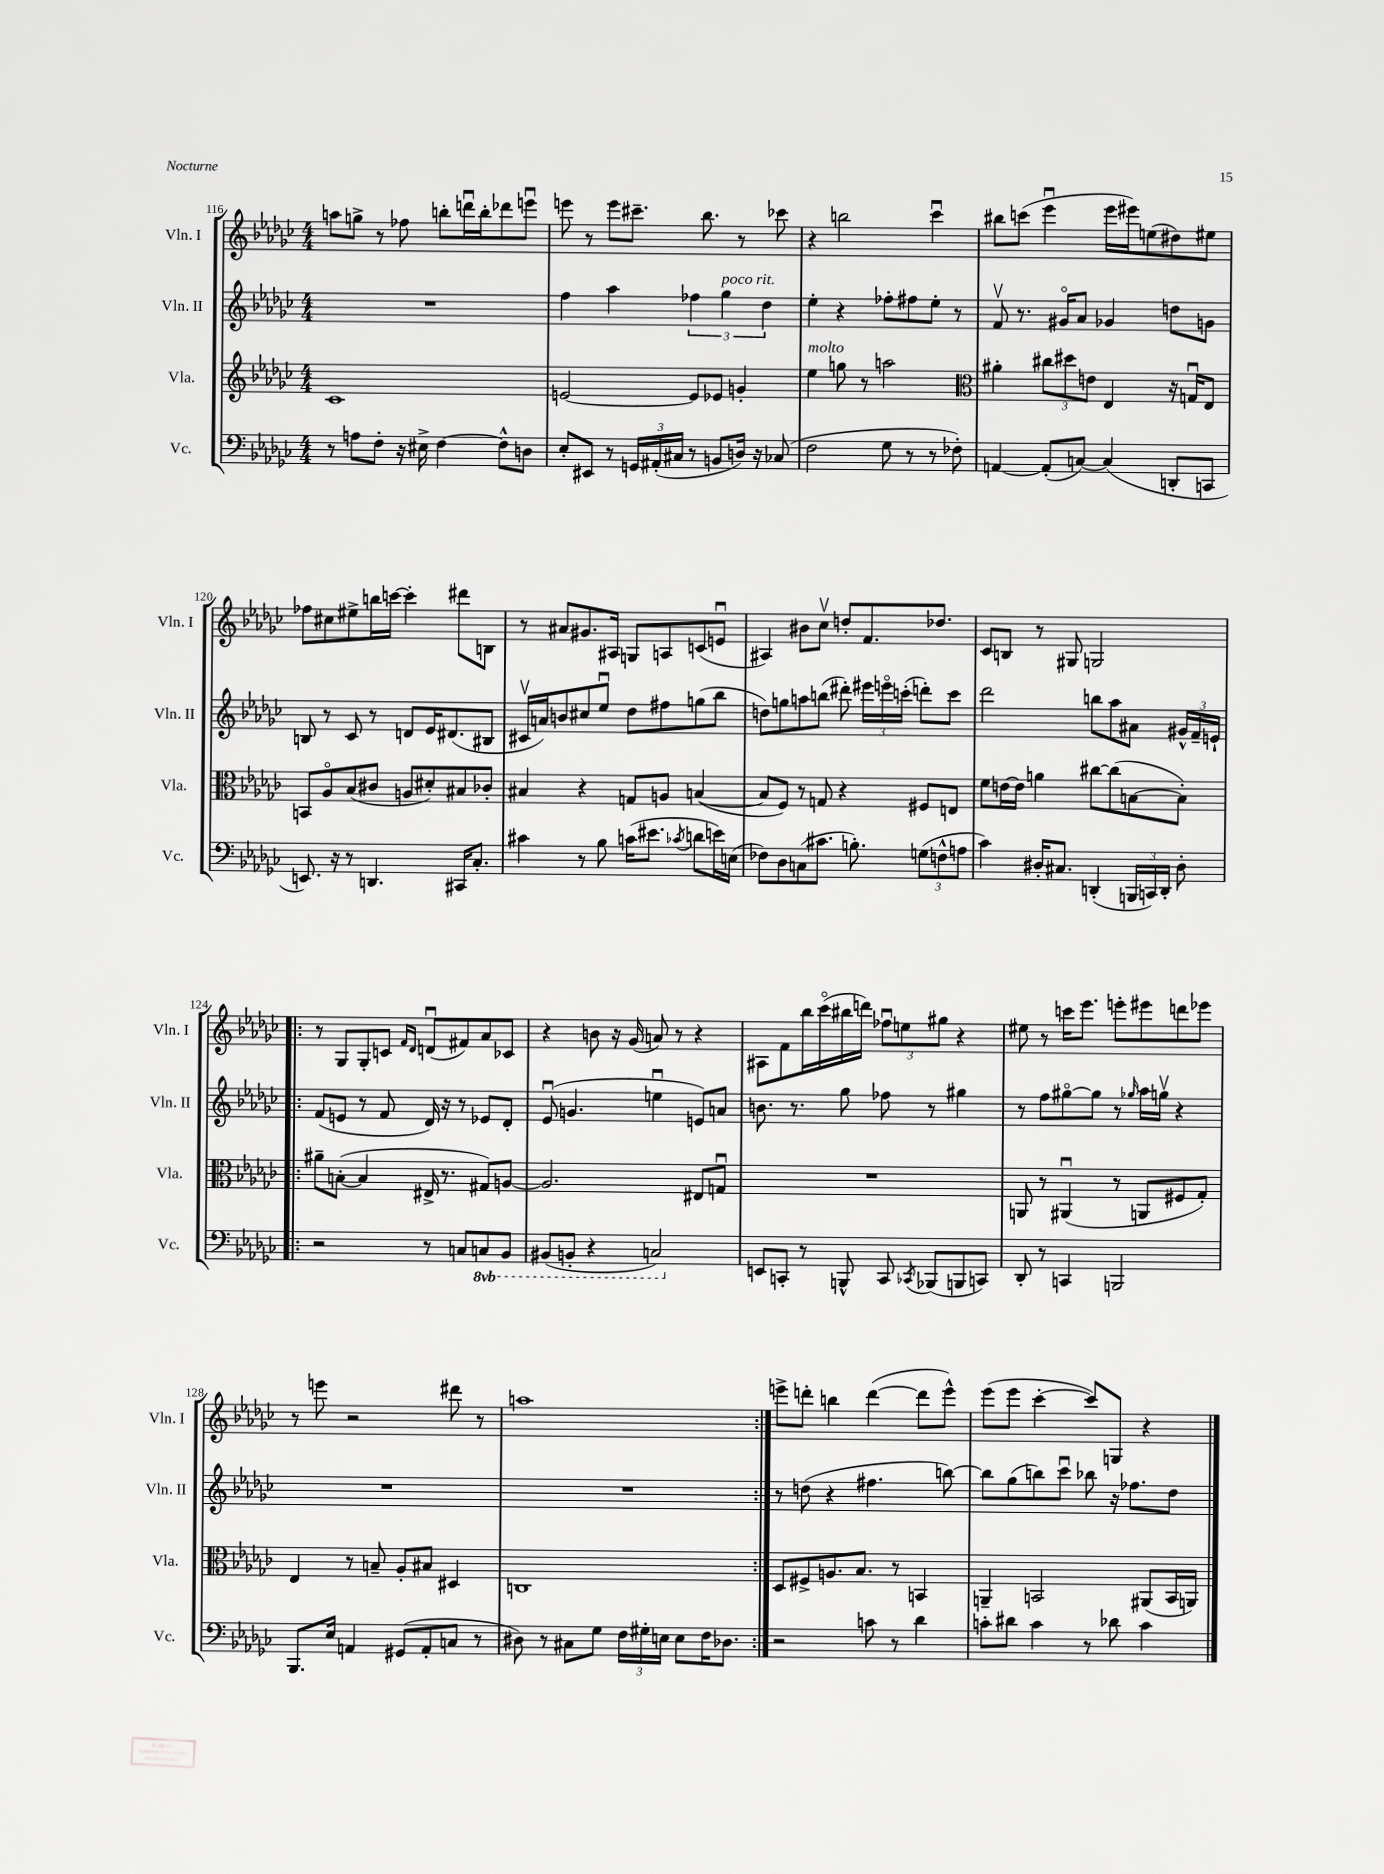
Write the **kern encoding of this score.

**kern	**kern	**kern	**kern
*staff4	*staff3	*staff2	*staff1
*clefF4	*clefG2	*clefG2	*clefG2
*k[b-e-a-d-g-c-]	*k[b-e-a-d-g-c-]	*k[b-e-a-d-g-c-]	*k[b-e-a-d-g-c-]
*M4/4	*M4/4	*M4/4	*M4/4
8r	1c-	1r	8aa\L
8A\L	.	.	8gg^\J
8F'\J	.	.	8r
16r	.	.	8ff-\
16E#^\	.	.	.
[4F\	.	.	8bb'\L
.	.	.	16dddu\L
.	.	.	16bb'\J
8F^^\]L	.	.	8ddd-\
8D\J	.	.	8eeeu\J
=	=	=	=
8E-'/L	[2e/	4ff\	8eee\
8EE#/J	.	.	8r
8r	.	4aa-\	8eee\L
24GG/LL	.	.	8.ccc#~\J
(24AA#'/	.	.	.
24C#/JJ	.	.	.
8r	8e/]L	6ff-\	.
.	.	.	8.bb-\
8BB/L	8e-/J	.	.
.	.	6gg-\	.
16D/Jk)	4g'/	.	8r
16r	.	.	.
.	.	6dd-\	.
(8C-/	.	.	8ccc-\
=	=	=	=
2F\	4ee-\	4ee-'\	4r
.	8gg\	4r	2bb\
.	8r	.	.
8G-\	2aa\	8ff-'\L	.
8r	.	8ff#\	.
8r	.	8ee-'\J	4ccc-u\
8F-'\)	.	8r	.
=	=	=	=
*	*clefC3	*	*
[4AA/	4a#'\	8fv/	8bb#\L
.	.	8.r	(8ccc\J
(8AA'/]L	12cc#\L	.	4eee-u\
.	.	16g#o/LK	.
.	12dd#\	.	.
[8C/J)	.	8a-/J	.
.	12e\J	.	.
(4C/]	4E-/	4g-/	16eee-\LL
.	.	.	16eee#\J)
.	.	.	(8ee\
8DD'/L	16r	8dd\L	8dd#\)
.	16Gu/LK	.	.
8CC/J	8E-/J	8g\J	8ee#\J
=	=	=	=
8.EE/)	8BB/L	8B/	8ff-\L
.	8A-o/	8r	8cc#\
16r	.	.	.
8r	(8B-/	8c-/	8ee#^\
4.DD/	8c#/J	8r	16bb\L
.	.	.	[16ccc\JJ
.	8A/L	8d/L	4ccc'\]
.	8d#'/)	16e-/K	.
.	.	(8.d#/	.
16CC#/LK	8B#/	.	8ddd#\L
8.C-'/J	.	.	.
.	8c-'/J	8B#/J	8B\J
=	=	=	=
4c#\	4B#/	16c#v/LL	8r
.	.	16a/J)	.
.	.	8b/	8a#/L
8r	4r	8cc#/	8.g#/
8B-\	.	8ee-u/J	.
.	.	.	16A#/Jk
(16c\LK	8G/L	8dd-\L	8G/L
8.e#\J	.	.	.
.	8A/J	8ff#\	8A/
8qc-/	.	.	.
8d\L	([4B/	(8gg\	(8c/
16e\L)	.	8bb-\J	8eu/J
(16E\JJ	.	.	.
=	=	=	=
8F-\L)	8B/]L	8dd\L)	4A#/)
8D-\	8F/J)	8gg\	.
(8C\	8r	8aa\	8b#\L
8.c#\J	8G/	(8bb\J	8cc-v\J
.	4r	8ddd#'\)	8dd'/L
8.B'\)	.	.	.
.	.	24eee#\LL	8.f/
.	.	24eeeo\	.
.	.	(24ccc'\JJ	.
(12G\L	8F#/L	8ddd'\L)	.
.	.	.	8.dd-/J
12F^^\	.	.	.
.	8E/J	8ccc\J	.
12A\J	.	.	.
=	=	=	=
4c-\)	8f\L	2ddd-\	8c-/L
.	[16e\L	.	8B/J
.	16e\]JJ	.	.
16D#'/LK	4a\	.	8r
8.C#/J	.	.	.
.	.	.	8G#/
(4DD'/	[8cc#\L	8bb\L	2G/
.	(8cc#\]	8aa-\	.
24BBB/LL	[8B\	8a#\J	.
24CC/)	.	.	.
24DD'/JJ	.	.	.
8D#'\	8B'\]J)	24g#^^/LL	.
.	.	24f~/	.
.	.	24e`/JJ	.
=!|:	=!|:	=!|:	=!|:
2r	8a#~\L	(8f/L	8r
.	([8B'\J	8e/J	8G-/L
.	4B/]	8r	8G-'/
.	.	8f/	8c/J
.	.	.	16qqf/LL
.	.	.	16qqd-/JJ
8r	16E#^/	16d-/)	(8du/L
.	8.r	16r	.
8C/L	.	8r	8f#/)
8CC/	8G#/L)	8e-/L	8a-/
8BBB-/J	[8A/J	8d-'/J	8c-/J
=	=	=	=
(8BBB#/L	2.A/]	(8e-u/	4r
8BBB'/J	.	4.g/	.
4r	.	.	8b\
.	.	.	16r
.	.	.	(16g-/
2CC/)	.	4eeu\	8a/)
.	.	.	8r
.	8E#/L	8e/L)	4r
.	8Gu/J	8a/J	.
=	=	=	=
8EE/L	1r	8.b\	8A#\L
8CC'/J	.	.	8f\
.	.	8.r	.
8r	.	.	16bb-\L
.	.	.	(16ccc-o\
8BBB^^/	.	8gg-\	16bb#\
.	.	.	16ddd\JJ)
8CC/	.	8ff-\	12ff-u\L
.	.	.	12ee\
8qCC-/	.	.	.
(8BBB-/L	.	8r	.
.	.	.	12gg#\J
8BBB/	.	4gg#\	4r
8CC/J)	.	.	.
=	=	=	=
8DD-'/	8AA/	8r	8ee#\
8r	8r	8ff\L	8r
4CC/	(4AA#u/	[8gg#o\	16ccc\LK
.	.	.	8.eee-\J
.	.	8gg#\]J	.
2BBB/	8r	8r	8eee'\L
.	.	16qqgg-/	.
.	8AA/L	16aa-\LL	8eee#\
.	.	16ggv\JJ	.
.	8F#/	4r	8ddd\
.	8G-'/J)	.	8eee-\J
=	=	=	=
8.BBB-/L	4E-/	1r	8r
.	.	.	8eee\
16E-/Jk	.	.	.
4AA/	8r	.	2r
.	8B~/	.	.
(8GG#/L	8A-'/L	.	.
8AA'/	8B#/J	.	.
8C/J	4D#/	.	8ddd#\
8r	.	.	8r
=	=	=	=
8D#\)	1C	1r	1aa
8r	.	.	.
8C#\L	.	.	.
8G-\J	.	.	.
24F\LL	.	.	.
24G#'\	.	.	.
24E\JJ	.	.	.
8E\L	.	.	.
16F\K	.	.	.
8.D-\J	.	.	.
=:|!	=:|!	=:|!	=:|!
2r	8D-/L	8r	8eee^\L
.	8F#^/	(8dd\	8ddd'\J
.	8.A/	4r	4bb\
.	8.B-/J	.	.
8c\	.	4.ff#\	([4ddd\
8r	8r	.	.
4d-\	4BB/	.	8ddd\]L
.	.	[8bb\)	8eee^^\J)
=	=	=	=
8c'\L	4AA~/	8bb\]L	(8eee-\L
8d#\J	.	(8gg-\	8eee-\J
4c\	2BB/	8bb\)	[4ccc-'\
.	.	8ccc-u\J	.
8r	.	8bb-\	8ccc-/]L)
8d-\	.	16r	8G/J
.	.	8.ff-\L	.
4c\	(8AA#/L	.	4r
.	16BB/L	8dd-\J	.
.	16AA/JJ)	.	.
==	==	==	==
*-	*-	*-	*-
